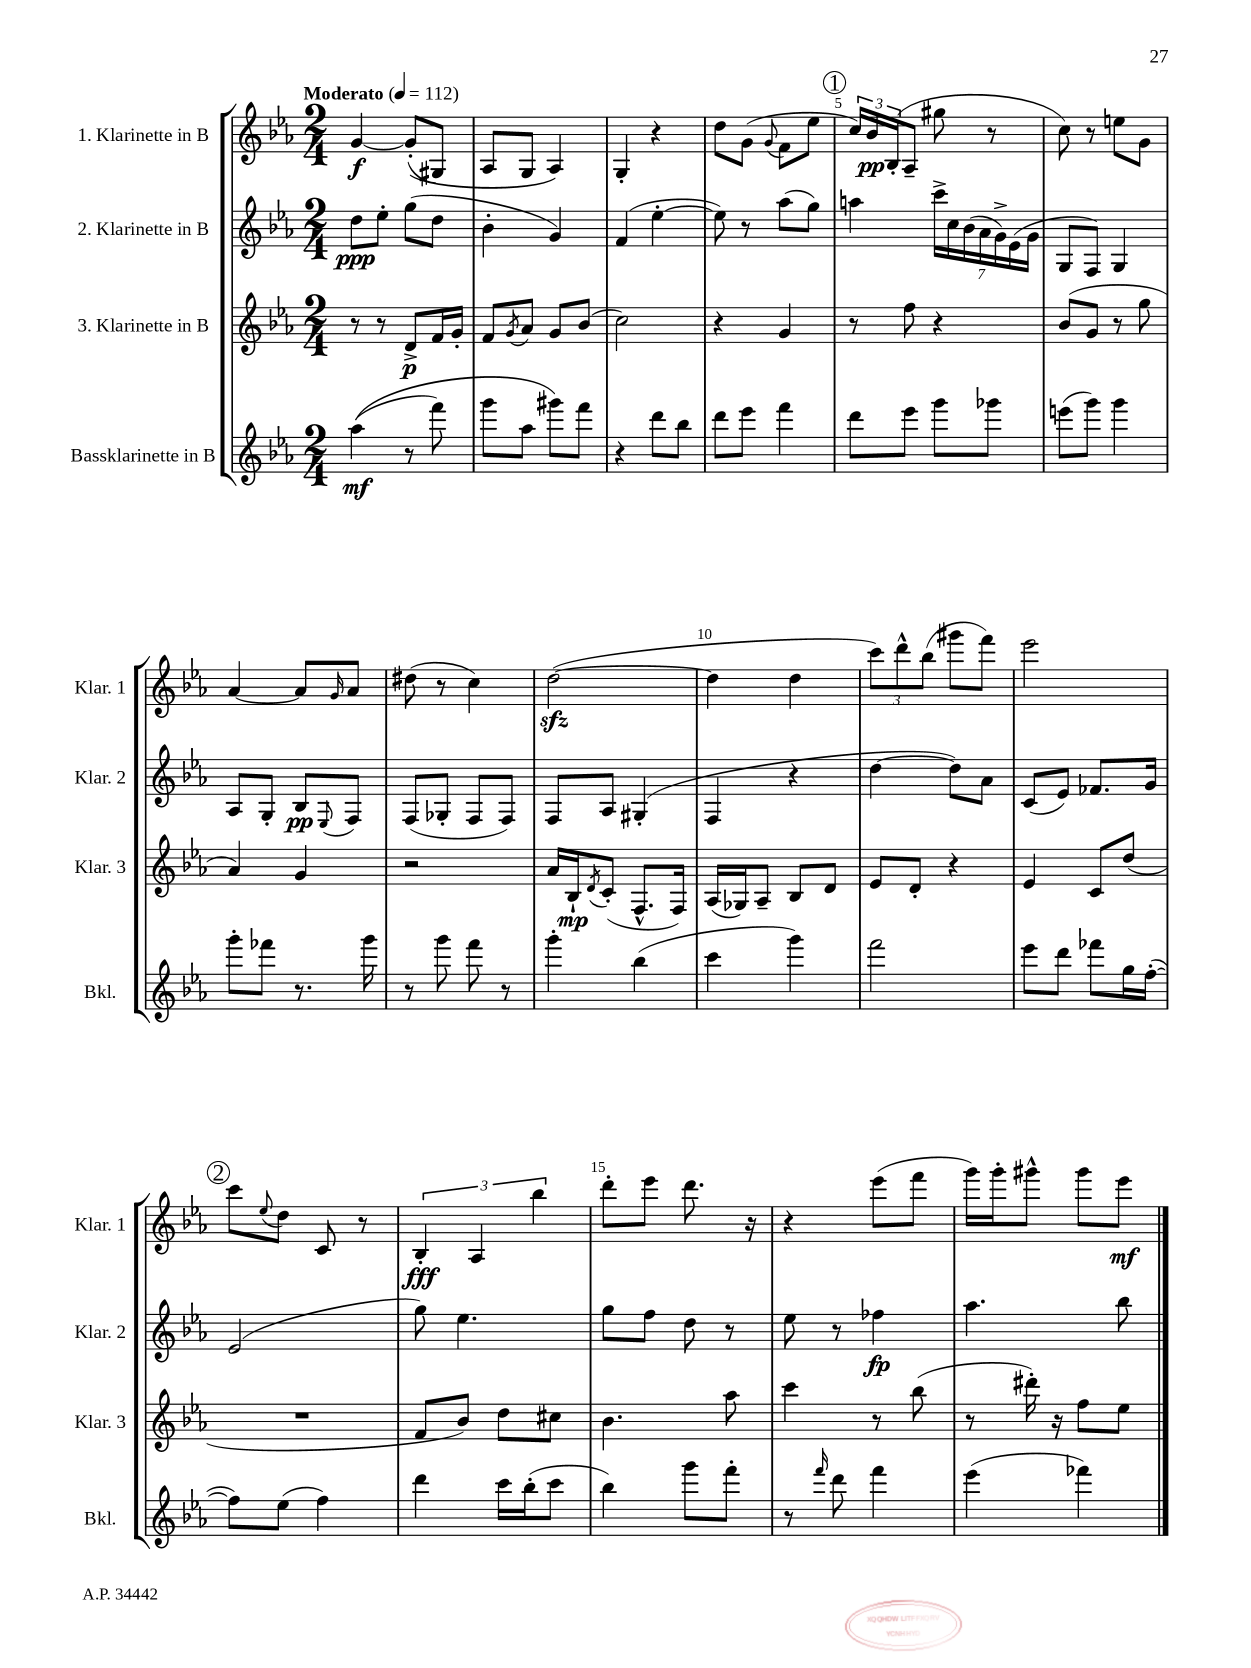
<<
\new StaffGroup <<
\new Staff = "s0" \with { instrumentName = "1. Klarinette in B" shortInstrumentName = "Klar. 1" } {
    \clef treble \key ees \major \numericTimeSignature \time 2/4 \tempo "Moderato" 4 = 112
    g'4~\f g'8-.(\( gis8) |
    aes8 g8 aes4\) |
    g4-. r4 |
    d''8 g'8( \appoggiatura { g'8 } f'8 ees''8 |
    \mark \markup { \circle "1" } \tuplet 3/2 { c''16) bes'16\pp bes16-.( } aes8-- gis''8 r8 |
    c''8) r8 e''8 g'8 |
    aes'4~ aes'8 \grace { g'16 } aes'8 |
    dis''8( r8 c''4) |
    d''2~\sfz( |
    d''4 d''4 |
    \tuplet 3/2 { c'''8) d'''8-^ bes''8( } gis'''8 f'''8) |
    ees'''2 |
    \mark \markup { \circle "2" } c'''8 \appoggiatura { ees''8 } d''8 c'8 r8 |
    \tuplet 3/2 { bes4-.\fff aes4 bes''4 } |
    d'''8-. ees'''8 d'''8. r16 |
    r4 ees'''8( f'''8 |
    g'''16) g'''16-. gis'''8-^ gis'''8 ees'''8\mf \bar "|." |
}
\new Staff = "s1" \with { instrumentName = "2. Klarinette in B" shortInstrumentName = "Klar. 2" } {
    \clef treble \key ees \major \numericTimeSignature \time 2/4
    d''8\ppp ees''8-. g''8( d''8 |
    bes'4-. g'4) |
    f'4( ees''4~-. |
    ees''8) r8 aes''8( g''8) |
    \mark \markup { \circle "1" } a''4 \tuplet 7/4 { c'''16-> c''16 bes'16( aes'16 g'16->) ees'16( g'16 } |
    g8 f8) g4 |
    aes8 g8-. bes8\pp \appoggiatura { ees8 } f8 |
    f8( ges8-. f8 f8) |
    f8 aes8 gis4-.( |
    f4 r4 |
    d''4~ d''8) aes'8 |
    c'8( ees'8) fes'8. g'16 |
    \mark \markup { \circle "2" } ees'2( |
    g''8) ees''4. |
    g''8 f''8 d''8 r8 |
    ees''8 r8 fes''4\fp |
    aes''4. bes''8 \bar "|." |
}
\new Staff = "s2" \with { instrumentName = "3. Klarinette in B" shortInstrumentName = "Klar. 3" } {
    \clef treble \key ees \major \numericTimeSignature \time 2/4
    r8 r8 d'8->\p f'16 g'16-. |
    f'8 \acciaccatura { g'8 } aes'8 g'8 bes'8( |
    c''2) |
    r4 g'4 |
    \mark \markup { \circle "1" } r8 f''8 r4 |
    bes'8( g'8 r8 g''8 |
    aes'4) g'4 |
    r2 |
    aes'16 bes16-!\mp \acciaccatura { d'8 } c'8-.( f8.-^ f16) |
    aes16( ges16) aes8-- bes8 d'8 |
    ees'8 d'8-. r4 |
    ees'4 c'8 d''8( |
    \mark \markup { \circle "2" } R2 |
    f'8 bes'8) d''8 cis''8 |
    bes'4. aes''8 |
    c'''4 r8 bes''8( |
    r8 dis'''16-.) r16 f''8 ees''8 \bar "|." |
}
\new Staff = "s3" \with { instrumentName = "Bassklarinette in B" shortInstrumentName = "Bkl." } {
    \clef treble \key ees \major \numericTimeSignature \time 2/4
    aes''4\mf(\( r8 f'''8) |
    g'''8 aes''8 gis'''8\) f'''8 |
    r4 d'''8 bes''8 |
    d'''8 ees'''8 f'''4 |
    \mark \markup { \circle "1" } d'''8 ees'''8 g'''8 ges'''8 |
    e'''8( g'''8) g'''4 |
    g'''8-. fes'''8 r8. g'''16 |
    r8 g'''8 f'''8 r8 |
    g'''4-. bes''4( |
    c'''4 g'''4) |
    f'''2 |
    ees'''8 d'''8 fes'''8 g''16 f''16~-.( |
    \mark \markup { \circle "2" } f''8) ees''8( f''4) |
    d'''4 c'''16 bes''16-.( c'''8 |
    bes''4) g'''8 f'''8-. |
    r8 \grace { f'''16 } d'''8 f'''4 |
    ees'''4( fes'''4) \bar "|." |
}
>>
>>
\layout { \context { \Score \override BarNumber.break-visibility = ##(#f #t #t) barNumberVisibility = #(every-nth-bar-number-visible 5) } }
